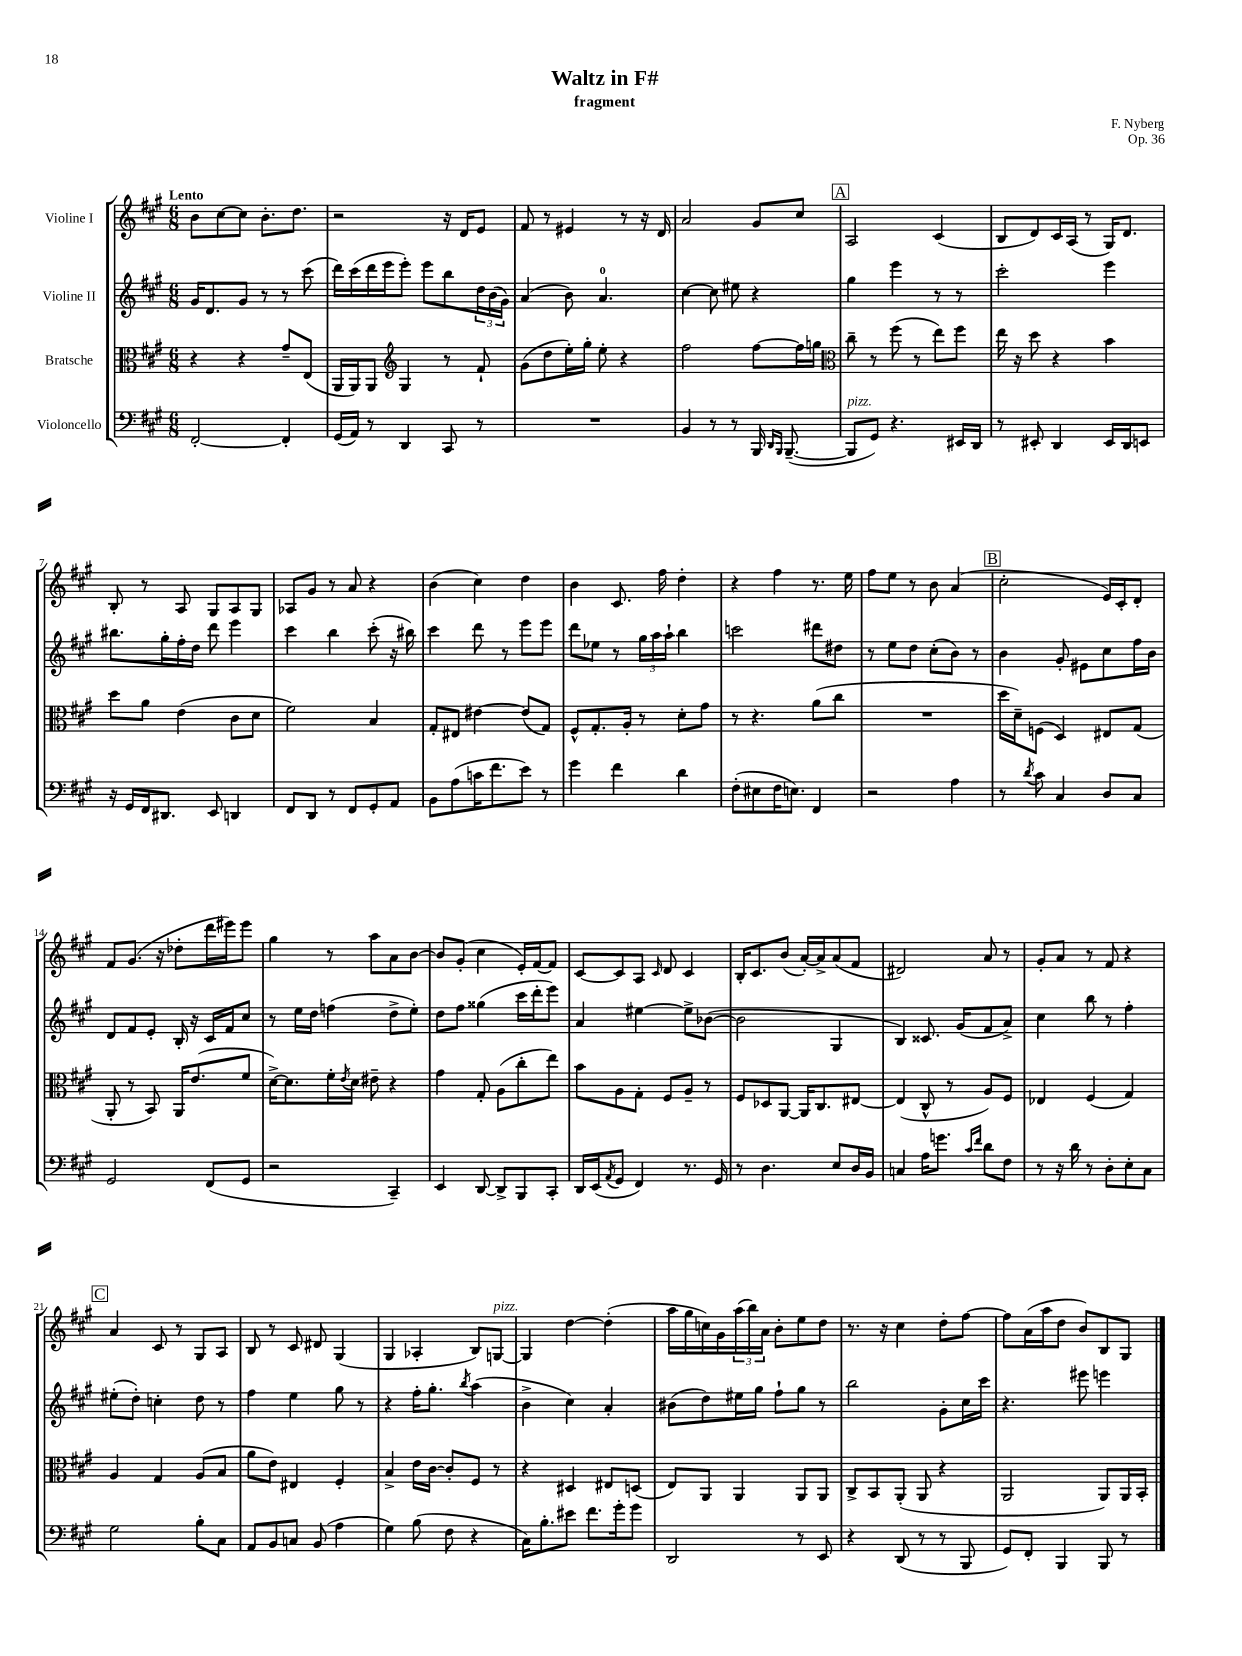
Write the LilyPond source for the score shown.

\header { title = "Waltz in F#" composer = "F. Nyberg" subtitle = "fragment" opus = "Op. 36" }
<<
\new StaffGroup <<
\new Staff = "s0" \with { instrumentName = "Violine I" } {
    \clef treble \key a \major \numericTimeSignature \time 6/8 \tempo "Lento"
    b'8 cis''8~ cis''8 b'8.-. d''8. |
    r2 r16 d'16 e'8 |
    fis'8 r8 eis'4 r8 r16 d'16 |
    a'2 gis'8 cis''8 |
    \mark \markup { \box "A" } a2 cis'4( |
    b8 d'8) cis'16 a16( r8 gis16) d'8. |
    b8-. r8 a8 gis8 a8 gis8 |
    aes8 gis'8 r8 a'8 r4 |
    b'4( cis''4) d''4 |
    b'4 cis'8. fis''16 d''4-. |
    r4 fis''4 r8. e''16 |
    fis''8 e''8 r8 b'8 a'4( |
    \mark \markup { \box "B" } cis''2-. e'16) cis'16-. d'8-. |
    fis'8 gis'8.( r16 des''8-. d'''16 eis'''16) eis'''8 |
    gis''4 r8 a''8 a'8 b'8~ |
    b'8 gis'8-.( cis''4 e'16-.) fis'16~ fis'8 |
    cis'8~ cis'8 a8 \grace { cis'16 } d'8 cis'4 |
    b16-. cis'8. b'8( a'16~-.) a'16-> a'8( fis'8 |
    dis'2) a'8 r8 |
    gis'8-. a'8 r8 fis'8 r4 |
    \mark \markup { \box "C" } a'4 cis'8 r8 gis8 a8 |
    b8 r8 cis'8 dis'8 gis4( |
    gis4 aes4-. b8) g8~^\markup { \italic "pizz." } |
    g4 d''4~ d''4-.( |
    a''16 gis''16 c''16) gis'16 \tuplet 3/2 { a''16( b''16) a'16 } b'8-. e''8 d''8 |
    r8. r16 cis''4 d''8-. fis''8~ |
    fis''8 a'16( a''16 d''8 b'8) b8 gis8 \bar "|." |
}
\new Staff = "s1" \with { instrumentName = "Violine II" } {
    \clef treble \key a \major \numericTimeSignature \time 6/8
    gis'16 d'8. gis'8 r8 r8 cis'''8( |
    d'''16) cis'''16( d'''16 e'''16 e'''8-.) e'''8 b''8 \tuplet 3/2 { d''16 b'16( gis'16) } |
    a'4( b'8) a'4.-0 |
    cis''4~ cis''8 eis''8 r4 |
    \mark \markup { \box "A" } gis''4 e'''4 r8 r8 |
    cis'''2-. e'''4 |
    bis''8. gis''16-. fis''16-. d''16 d'''8 e'''4 |
    cis'''4 b''4 cis'''8-.( r16 bis''16) |
    cis'''4 d'''8 r8 e'''8 e'''8 |
    d'''8 ees''8 r8 \tuplet 3/2 { gis''16 a''16 a''16-! } b''4 |
    c'''2 dis'''8 dis''8 |
    r8 e''8 d''8 cis''8-.( b'8) r8 |
    \mark \markup { \box "B" } b'4 gis'8-. eis'8 cis''8 fis''16 b'16 |
    d'8 fis'8 e'8-. b16-. r16 cis'16 fis'16 cis''8 |
    r8 e''16 d''16 f''4( d''8-> e''8-.) |
    d''8 fis''8 gisis''4( cis'''16 d'''16-. e'''8) |
    a'4 eis''4~ eis''8-> bes'8~( |
    bes'2 gis4 |
    b4) cisis'8. gis'16( fis'8 a'8->) |
    cis''4 b''8 r8 fis''4-. |
    \mark \markup { \box "C" } eis''8-.( d''8-.) c''4-. d''8 r8 |
    fis''4 e''4 gis''8 r8 |
    r4 fis''16-. gis''8.-. \acciaccatura { b''8 } a''4( |
    b'4-> cis''4) a'4-. |
    bis'8( d''8) eis''16 gis''16 fis''8-! gis''8 r8 |
    b''2 gis'8-. cis''16 cis'''16 |
    r4. eis'''8 e'''4 \bar "|." |
}
\new Staff = "s2" \with { instrumentName = "Bratsche" } {
    \clef alto \key a \major \numericTimeSignature \time 6/8
    r4 r4 gis'8-- e8( |
    a,16 a,16) a,8 \clef treble gis4 r8 fis'8-! |
    gis'8( d''8 e''16-.) gis''16-. e''8-. r4 |
    fis''2 fis''8~ fis''16 g''16 |
    \mark \markup { \box "A" } \clef alto cis''8-- r8 fis''8( r8 e''8) fis''8 |
    e''16 r16 d''8 r4 b'4 |
    d''8 a'8 e'4( cis'8 d'8 |
    fis'2) b4 |
    gis8-. eis8 eis'4~ eis'8( gis8) |
    fis8-^ gis8.-. a16-. r8 d'8-. gis'8 |
    r8 r4. a'8( cis''8 |
    R2. |
    \mark \markup { \box "B" } d''16 d'16--) f8( d4) eis8 gis8( |
    a,8-. r8 b,8) a,16 e'8.( fis'8 |
    d'16~->) d'8. fis'16-. \acciaccatura { e'8 } d'16 eis'8-- r4 |
    gis'4 gis8-. a8( cis''8-. e''8) |
    b'8 a8 gis8-. fis8 a8-- r8 |
    fis8 des8 a,8~ a,16 cis8. eis8~ |
    eis4( cis8-^ r8 a8) fis8 |
    ees4 fis4( gis4) |
    \mark \markup { \box "C" } a4 gis4 a8( b8 |
    a'8 e'8) eis4 fis4-. |
    b4-> e'16 cis'16~ cis'8-. fis8 r8 |
    r4 dis4 eis8 d8( |
    e8) a,8 a,4 a,8 a,8 |
    cis8-> b,8 a,8-.( a,8 r4 |
    a,2 a,8) a,16 b,16-. \bar "|." |
}
\new Staff = "s3" \with { instrumentName = "Violoncello" } {
    \clef bass \key a \major \numericTimeSignature \time 6/8
    fis,2~-. fis,4-. |
    gis,16( a,16) r8 d,4 cis,8 r8 |
    R2. |
    b,4 r8 r8 b,,16 \grace { d,16 b,,16 } b,,8.~--( |
    \mark \markup { \box "A" } b,,8^\markup { \italic "pizz." } gis,8) r4. eis,16 d,16 |
    r8 eis,8-. d,4 eis,16 d,16 e,8 |
    r16 gis,16 fis,16 dis,8. e,8 d,4 |
    fis,8 d,8 r8 fis,8 gis,8-. a,8 |
    b,8 a8( c'16 fis'8. e'8) r8 |
    gis'4 fis'4 d'4 |
    fis8-.( eis8 fis16 e8.) fis,4 |
    r2 a4 |
    \mark \markup { \box "B" } r8 \acciaccatura { d'8 } cis'8 cis4 d8 cis8 |
    gis,2 fis,8( gis,8 |
    r2 cis,4--) |
    e,4 d,8~ d,8-> b,,8 cis,8-. |
    d,16 e,16( \acciaccatura { a,8 } gis,8 fis,4) r8. gis,16 |
    r8 d4. e8 d16 b,16 |
    c4 a16 g'8. \grace { cis'16 fis'16 } d'8 fis8 |
    r8 r16 d'16 r8 d8-. e8-. cis8 |
    \mark \markup { \box "C" } gis2 b8-. cis8 |
    a,8 b,8 c8 b,8( a4 |
    gis4) b8( fis8 r4 |
    cis16) b8.-. eis'8 fis'8. gis'16-. gis'8 |
    d,2 r8 e,8 |
    r4 d,8( r8 r8 b,,8 |
    gis,8) fis,8-. b,,4 b,,8 r8 \bar "|." |
}
>>
>>
